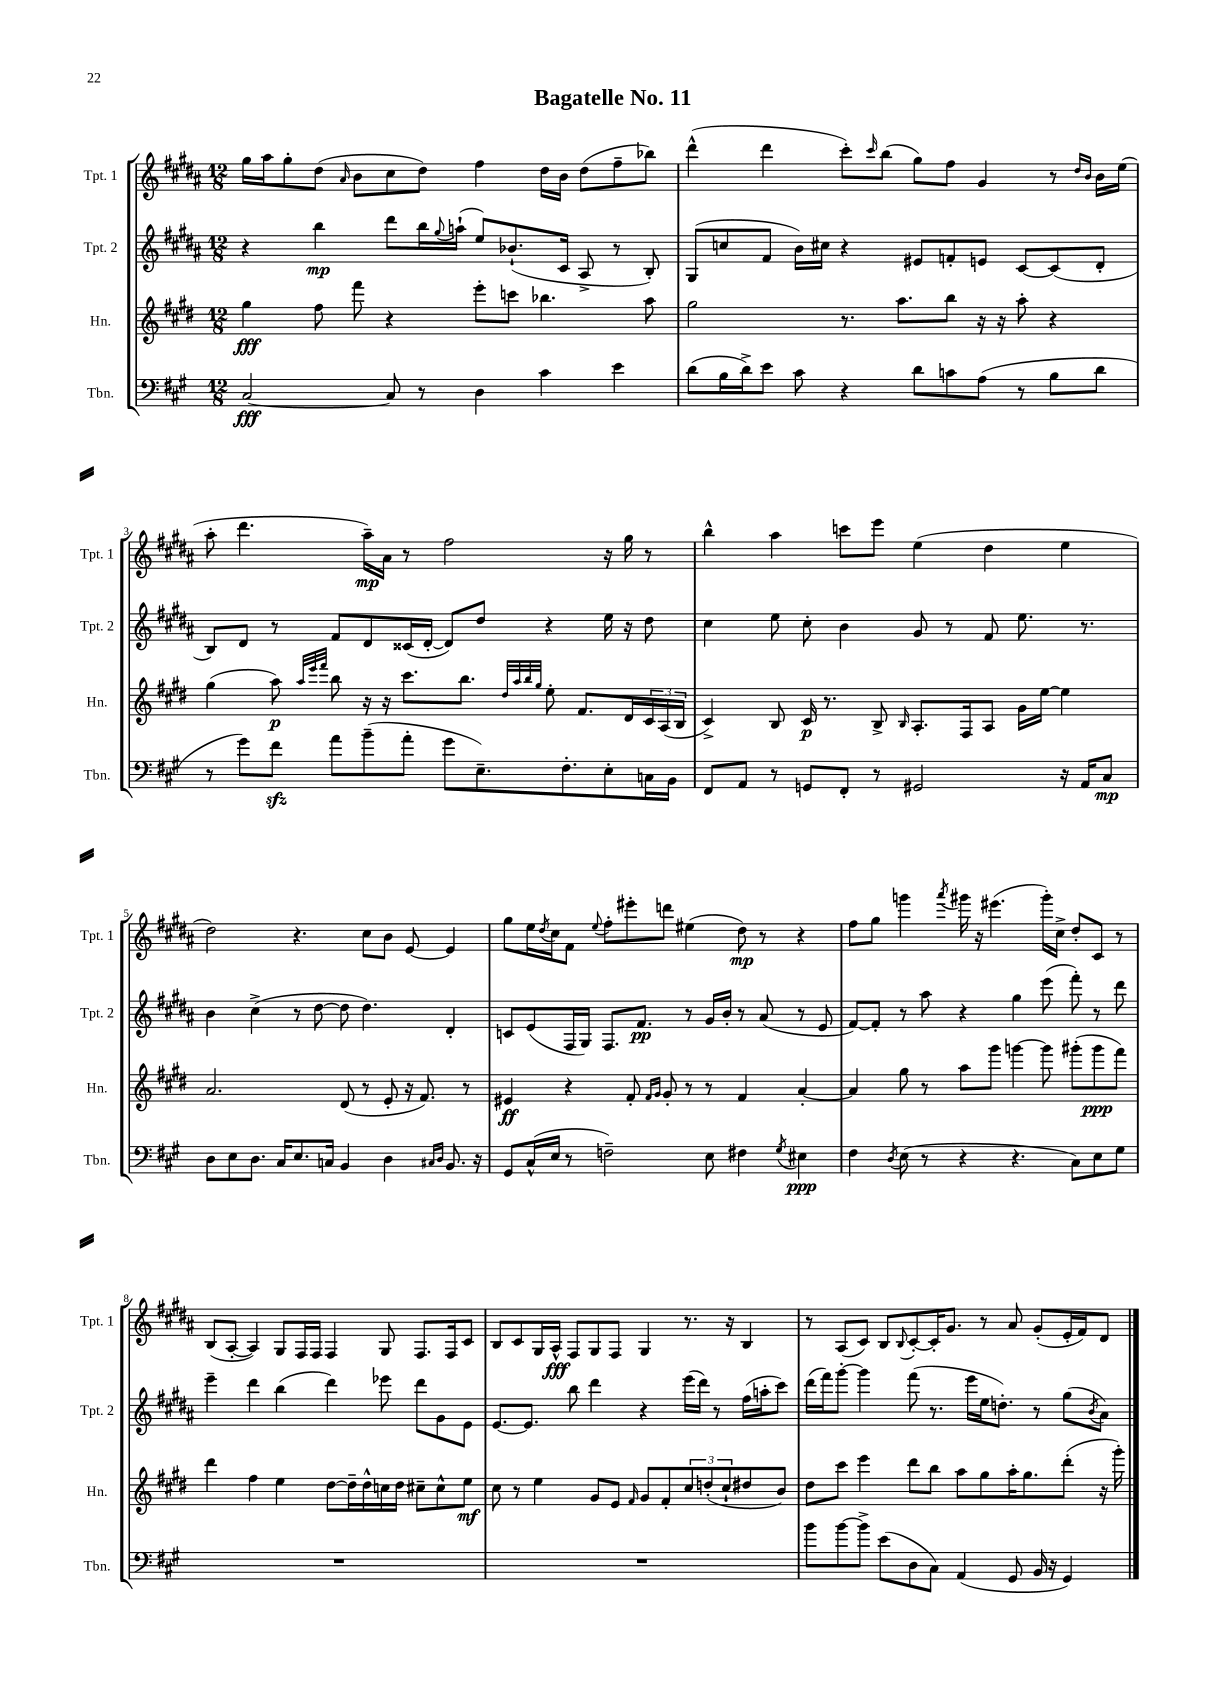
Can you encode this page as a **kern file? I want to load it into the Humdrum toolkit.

**kern	**kern	**kern	**kern
*staff4	*staff3	*staff2	*staff1
*clefF4	*clefG2	*clefG2	*clefG2
*k[f#c#g#]	*k[f#c#g#d#]	*k[f#c#g#d#a#]	*k[f#c#g#d#a#]
*M12/8	*M12/8	*M12/8	*M12/8
[2C#	4gg#	4r	16gg#
.	.	.	16aa#
.	.	.	8gg#'
.	8ff#	4bb	(8dd#
.	.	.	16qqa#
.	8fff#	.	8b
8C#]	4r	8ddd#	8cc#
8r	.	16bb	8dd#)
.	.	8qqgg#	.
.	.	(16aa`	.
4D	8eee'	8ee)	4ff#
.	8ccc	(8.b-`	.
4c#	4.bb-	.	16dd#
.	.	16c#	16b
.	.	8A#^	(8dd#
4e	.	8r	8ff#~
.	8aa	8B')	8bb-)
=	=	=	=
(8d	2gg#	(8G#	(4ddd#^^
16B	.	8cc	.
16d^)	.	.	.
8e	.	8f#	4ddd#
8c#	.	16b)	.
.	.	16cc#	.
4r	8.r	4r	8ccc#')
.	.	.	16qqccc#
.	.	.	(8bb
.	8.aa	.	.
8d	.	8e#	8gg#)
8c	8bb	8f'	8ff#
(8A	16r	8e	4g#
.	16r	.	.
8r	8aa'	[8c#	.
8B	4r	(8c#]	8r
.	.	.	16qqdd#
.	.	.	16qqb
8d	.	8d#'	16b
.	.	.	(16ee
=	=	=	=
8r	(4gg#	8B)	8aa#'
8g#)	.	8d#	4.ddd#
8f#	8aa)	8r	.
.	32qqaa	.	.
.	32qqeee	.	.
.	32qqfff#	.	.
8a	8bb	8f#	.
(8b~	16r	8d#	16aa#~)
.	16r	.	16a#
8a'	8.ccc#	(16c##	8r
.	.	[16d#'	.
8g#	.	8d#])	2ff#
.	8.bb	.	.
8.E~)	.	8dd#	.
.	32qqdd#	.	.
.	32qqaa	.	.
.	32qqbb	.	.
.	32qqgg#	.	.
.	8ee'	4r	.
8.F#'	.	.	.
.	8.f#	.	.
8E'	.	16ee	16r
.	16d#	16r	16gg#
16C	24c#	8dd#	8r
.	(24A	.	.
16BB	.	.	.
.	24B	.	.
=	=	=	=
8FF#	4c#^)	4cc#	4bb^^
8AA	.	.	.
8r	8B	8ee	4aa#
8GG	16c#	8cc#'	.
.	8.r	.	.
8FF#'	.	4b	8ccc
8r	8B^	.	8eee
.	16qqB	.	.
2GG#	8.A'	8g#	(4ee
.	.	8r	.
.	16F#	.	.
.	8A	8f#	4dd#
.	16g#	8.ee	.
.	[16ee	.	.
16r	4ee]	.	4ee
16AA	.	8.r	.
8C#	.	.	.
=	=	=	=
8D	2.a	4b	2dd#)
8E	.	.	.
8.D	.	(4cc#^	.
16C#	.	.	.
8.E	.	8r	4.r
.	.	[8dd#	.
16C	.	.	.
4BB	(8d#	8dd#]	.
.	8r	4.dd#)	8cc#
4D	8e'	.	8b
.	16r	.	[8e
.	8.f#)	.	.
16qqC#	.	.	.
16qqD	.	.	.
8.BB	.	4d#'	4e]
.	8r	.	.
16r	.	.	.
=	=	=	=
8GG#	4e#	8c	8gg#
(16C#^^	.	(8e	16ee
.	.	.	8qdd#
16E	.	.	16cc#
8r	4r	16F#	8f#
.	.	16G#)	.
.	.	.	8qqee
2F~)	.	8.F#	8ff#'
.	8f#'	.	8eee#'
.	.	8.f#	.
.	16qqf#	.	.
.	16qqg#	.	.
.	8g#'	.	8ddd
.	8r	8r	(4ee#
8E	8r	16g#	.
.	.	16b'	.
4F#	4f#	8r	8dd#)
.	.	(8a#	8r
8qG#	.	.	.
4E#	[4a'	8r	4r
.	.	8e	.
=	=	=	=
4F#	4a]	[8f#)	8ff#
.	.	8f#']	8gg#
8qD	.	.	.
(8E	8gg#	8r	4ggg
8r	8r	8aa#	.
.	.	.	8qaaa#
4r	8aa	4r	16ggg#
.	.	.	16r
.	8ggg#	.	(4.eee#
4.r	[4ggg	4gg#	.
.	8ggg]	(8eee	16ggg#')
.	.	.	16cc#^
8C#)	(8ggg#'	8fff#')	8dd#'
8E	8ggg#	8r	8c#
8G#	8fff#)	8ddd#	8r
=	=	=	=
1.r	4ddd#	4eee~	(8B
.	.	.	[8A#'
.	4ff#	4ddd#	4A#])
.	4ee	(4bb	8G#
.	.	.	16F#
.	.	.	16F#
.	[8dd#	4ddd#)	4F#
.	16dd#~]	.	.
.	16dd#^^	.	.
.	16cc	8eee-	8G#
.	16dd#	.	.
.	8cc#~	8ddd#	8.F#
.	8cc#^^	8g#	.
.	.	.	16F#
.	8ee	8e	8c#
=	=	=	=
1.r	8cc#	[8.e	8B
.	8r	.	8c#
.	.	8.e]	.
.	4ee	.	16G#
.	.	.	16A#^^
.	.	8bb	8F#
.	8g#	4ddd#	8G#
.	8e	.	8F#
.	16qqf#	.	.
.	8g#	4r	4G#
.	8f#'	.	.
.	12cc#	(16eee	8.r
.	.	16ddd#)	.
.	(12dd'	.	.
.	.	8r	.
.	12cc#`	.	.
.	.	.	16r
.	8dd#	(16ff#	4B
.	.	16aa'	.
.	8b)	8ccc#)	.
=	=	=	=
8b	8dd#	(16ddd#	8r
.	.	16fff#)	.
[8b	8ccc#	[8ggg#'	(8A#
8b^]	4eee	4ggg#]	8c#)
(8e	.	.	8B
.	.	.	8qqB
8D	8ddd#	(8fff#	[8c#'
8C#)	8bb	8.r	16c#']
.	.	.	8.g#
(4AA	8aa	.	.
.	.	16eee	.
.	8gg#	16ee	8r
.	.	8.dd')	.
8GG#	16aa'	.	8a#
.	8.gg#	.	.
16BB	.	8r	(8g#'
16r	.	.	.
4GG#)	(8ddd#'	(8gg#	16e'
.	.	.	16f#)
.	.	8qb	.
.	16r	8a#)	8d#
.	16ggg#')	.	.
==	==	==	==
*-	*-	*-	*-
